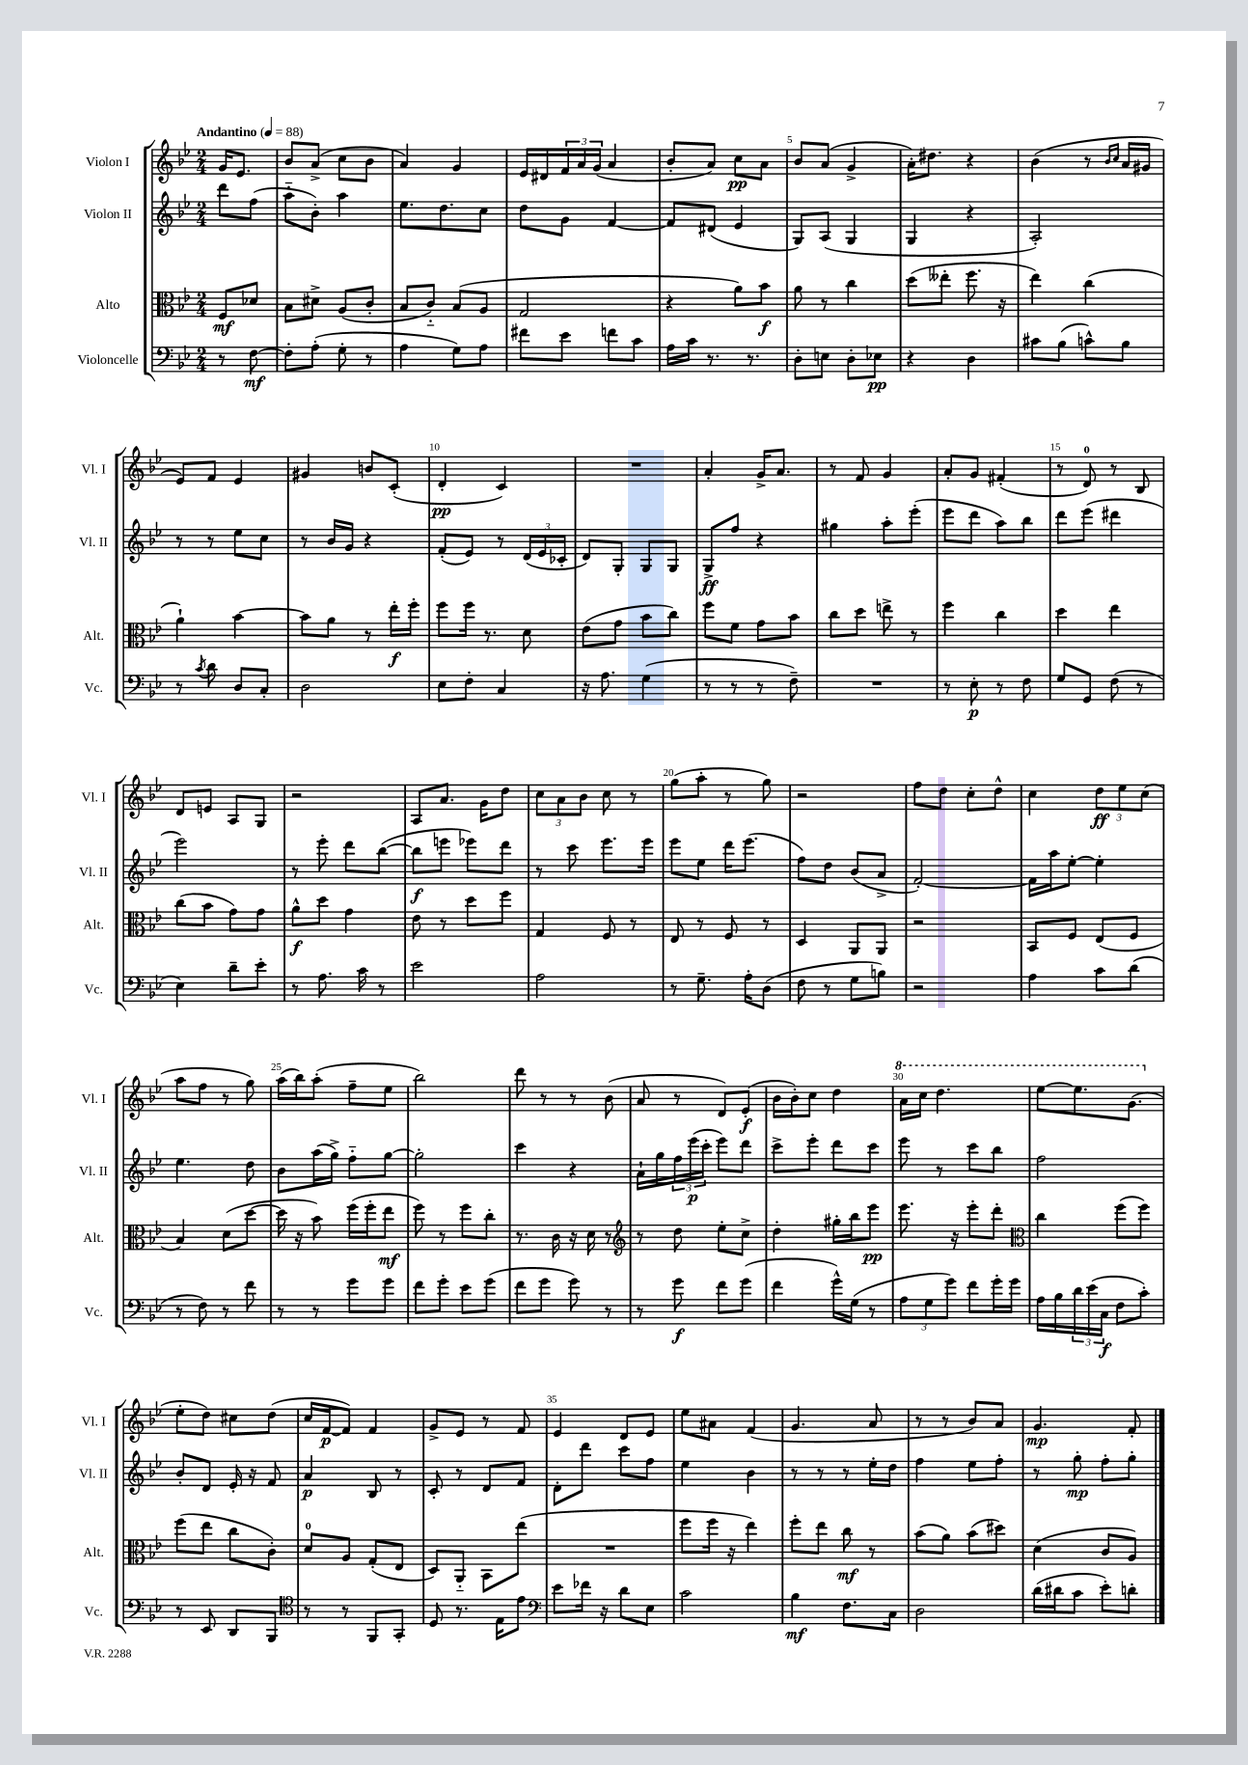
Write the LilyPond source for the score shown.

<<
\new StaffGroup <<
\new Staff = "s0" \with { instrumentName = "Violon I" shortInstrumentName = "Vl. I" } {
    \clef treble \key bes \major \numericTimeSignature \time 2/4 \partial 4 \tempo "Andantino" 4 = 88
    g'16 ees'8. |
    bes'8 a'8->( c''8 bes'8 |
    a'4) g'4 |
    ees'16 dis'16 \tuplet 3/2 { f'16 a'16 g'16( } a'4 |
    bes'8-. a'8) c''8\pp a'8 |
    bes'8 a'8( g'4-> |
    a'16-.) dis''8. r4 |
    bes'4( r8 \grace { bes'16 c''16 } a'16 gis'16 |
    ees'8) f'8 ees'4 |
    gis'4 b'8 c'8-.( |
    d'4-.\pp c'4) |
    R2 |
    a'4-. g'16-> a'8. |
    r8 f'8 g'4 |
    a'8-. g'8 fis'4-.( |
    r8 d'8-0) r8 bes8 |
    d'8 e'8 a8 g8 |
    r2 |
    a8 a'8. g'16 d''8 |
    \tuplet 3/2 { c''8 a'8 bes'8 } c''8 r8 |
    g''8( a''8-. r8 g''8) |
    r2 |
    f''8 d''8 c''8-. d''8-^ |
    c''4 \tuplet 3/2 { d''8\ff ees''8 c''8( } |
    a''8 f''8 r8 g''8) |
    a''16( bes''16) a''8-.( f''8-- ees''8 |
    bes''2) |
    d'''8 r8 r8 bes'8( |
    a'8 r8 d'8) ees'8-.\f( |
    bes'16 bes'16-.) c''8 d''4 |
    \ottava #1 a''16 c'''16 d'''4. |
    ees'''8~ ees'''8. g''8.( \ottava #0 |
    ees''8-. d''8) cis''8 d''8( |
    c''16 f'16~\p f'8) f'4 |
    g'8-> ees'8 r8 f'8 |
    ees'4 d'8 ees'8 |
    ees''8 ais'8 f'4( |
    g'4. a'8 |
    r8 r8 bes'8) a'8 |
    g'4.\mp f'8-. \bar "|." |
}
\new Staff = "s1" \with { instrumentName = "Violon II" shortInstrumentName = "Vl. II" } {
    \clef treble \key bes \major \numericTimeSignature \time 2/4 \partial 4
    d'''8 f''8( |
    a''8-_ bes'8-.) a''4 |
    ees''8. d''8. c''8 |
    d''8 g'8 f'4~ |
    f'8 dis'8( ees'4 |
    g8) a8( g4 |
    g4 r4 |
    a2-.) |
    r8 r8 ees''8 c''8 |
    r8 bes'16 g'16 r4 |
    f'8-.( ees'8) r8 \tuplet 3/2 { d'16( ees'16 ces'16-. } |
    d'8) g8-. g8 g8 |
    g8->\ff f''8 r4 |
    gis''4 a''8-. ees'''8-.( |
    ees'''8 d'''8 a''8) bes''8 |
    d'''8 ees'''8( dis'''4 |
    ees'''2) |
    r8 ees'''8-. d'''8 bes''8~( |
    bes''8\f e'''8 ees'''8) d'''8 |
    r8 c'''8 ees'''8. ees'''16 |
    ees'''8 ees''8 d'''16 ees'''8.( |
    f''8) d''8 bes'8( a'8-> |
    f'2~-.) |
    f'16 a''16 ees''8~-. ees''4-. |
    ees''4. d''8 |
    bes'8 a''16( g''16->) f''8-_ g''8~ |
    g''2-. |
    c'''4 r4 |
    a'16-! g''16 \tuplet 3/2 { f''16 ees'''16\p( c'''16-. } ees'''8) d'''8 |
    c'''8-> ees'''8-. d'''8 c'''8 |
    ees'''8 r8 c'''8 bes''8 |
    f''2 |
    bes'8-. d'8 ees'16-. r16 f'8 |
    a'4\p bes8 r8 |
    c'8-. r8 d'8 f'8 |
    d'8-. d'''8 c'''8 f''8 |
    ees''4 bes'4 |
    r8 r8 r8 ees''16-. d''16 |
    f''4 ees''8 f''8-. |
    r8 g''8-.\mp f''8-. g''8-. \bar "|." |
}
\new Staff = "s2" \with { instrumentName = "Alto" shortInstrumentName = "Alt." } {
    \clef alto \key bes \major \numericTimeSignature \time 2/4 \partial 4
    f8\mf des'8 |
    bes8 dis'8-> a8( c'8-. |
    bes8 c'8-_) bes8( a8 |
    g2 |
    r4 a'8) bes'8\f |
    a'8 r8 c''4 |
    d''8( eeses''8-. f''8. r16 |
    ees''4) c''4( |
    a'4-!) bes'4~ |
    bes'8 a'8 r8 ees''16-.\f f''16-. |
    f''8 f''16 r8. d'8 |
    ees'8( g'8 bes'8 c''8) |
    f''8 f'8 g'8 bes'8 |
    c''8 d''8 e''8-> r8 |
    f''4 c''4 |
    d''4 ees''4 |
    c''8( bes'8 g'8) g'8 |
    a'8-^\f d''8 g'4 |
    ees'8 r8 d''8 f''8 |
    g4 f8 r8 |
    ees8 r8 f8 r8 |
    d4 a,8 a,8 |
    r2 |
    bes,8 f8 ees8( f8 |
    bes4) d'8( d''8~ |
    d''16 r16 bes'8) f''16( f''16-. ees''8\mf |
    f''8) r8 f''8 c''8-. |
    r8. c'16 r16 d'16 r8 |
    \clef treble r8 d''8 ees''8-. c''8-> |
    d''4-. gis''16-. bes''16 ees'''8\pp |
    ees'''8. r16 ees'''8-. d'''8-. |
    \clef alto c''4 f''8( f''8) |
    f''8( ees''8 c''8 c'8-.) |
    d'8-0 a8 g8-.( ees8 |
    d8) a,8-_ bes,8 ees''8( |
    R2 |
    f''8 f''16 r16 ees''4) |
    f''8-. ees''8 c''8\mf r8 |
    bes'8( a'8) bes'8( dis''8) |
    d'4( c'8 a8) \bar "|." |
}
\new Staff = "s3" \with { instrumentName = "Violoncelle" shortInstrumentName = "Vc." } {
    \clef bass \key bes \major \numericTimeSignature \time 2/4 \partial 4
    r8 f8~\mf |
    f8-. a8-.( g8-. r8 |
    a4 g8) a8 |
    fis'8 ees'8 f'8 c'8 |
    a16 c'16 r8. r8. |
    d8-. e8 d8-. ees8\pp |
    r4 d4 |
    cis'8 bes8( c'8-^) bes8 |
    r8 \acciaccatura { c'8 } d'8 d8 c8-. |
    d2 |
    ees8 f8-. c4 |
    r16 a8. g4( |
    r8 r8 r8 f8--) |
    R2 |
    r8 ees8-.\p r8 f8 |
    g8 g,8 f8( r8 |
    ees4) d'8-- ees'8-. |
    r8 a8. c'16 r8 |
    ees'2 |
    a2 |
    r8 g8.-- a16-. d8( |
    f8 r8 g8 b8) |
    r2 |
    a4 c'8 d'8( |
    r8 f8) r8 f'8 |
    r8 r8 g'8 g'8 |
    f'8 g'8-. ees'8 g'8( |
    f'8 g'8 g'8) r8 |
    r8 g'8\f f'8 g'8( |
    f'4 g'16-^) g16( r8 |
    \tuplet 3/2 { a8 g8 g'8) } f'8 g'16-. g'16 |
    a16 bes16 \tuplet 3/2 { d'16 ees'16( c16\f } f8 c'8-.) |
    r8 ees,8 d,8 bes,,8 |
    \clef tenor r8 r8 f,8 g,8-. |
    d8 r8. ees16 ees'8 |
    \clef bass ees'8 fes'16 r16 d'8 ees8 |
    c'2 |
    bes4\mf f8. c16 |
    d2 |
    d'16( dis'16 c'8 ees'8-.) d'8-. \bar "|." |
}
>>
>>
\layout { \context { \Score \override BarNumber.break-visibility = ##(#f #t #t) barNumberVisibility = #(every-nth-bar-number-visible 5) } }
